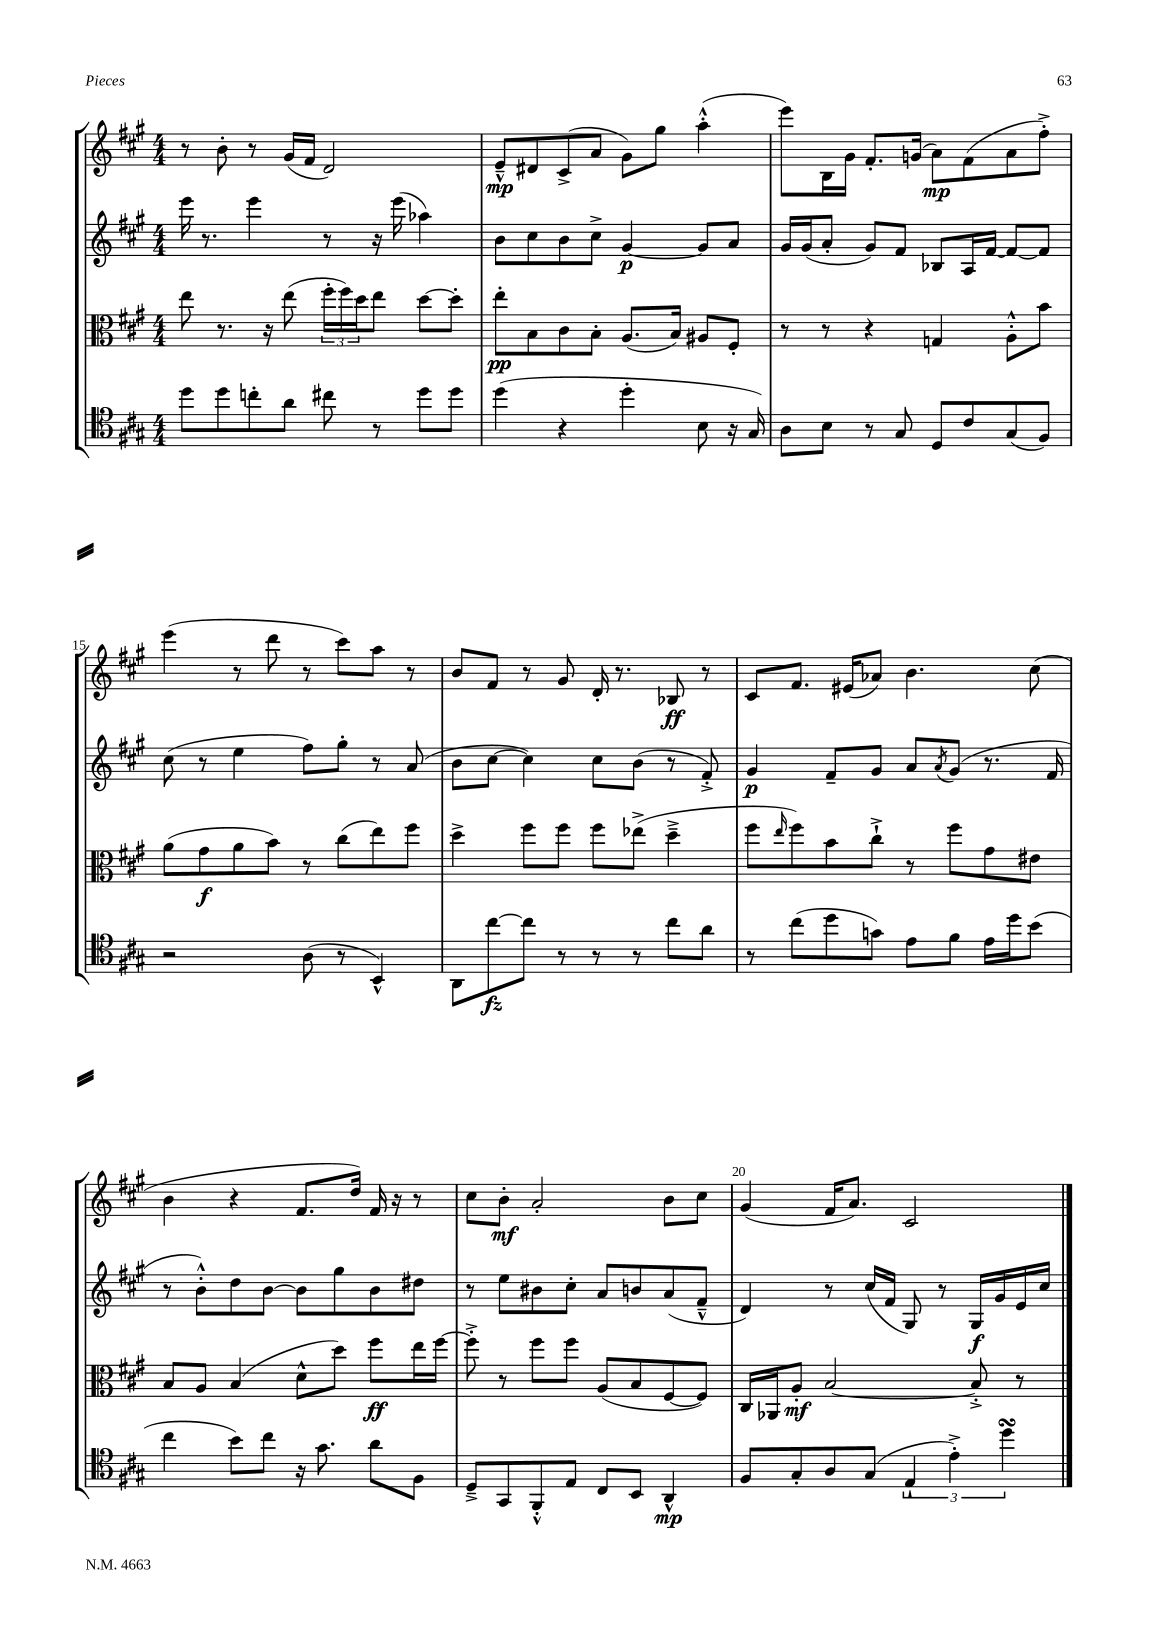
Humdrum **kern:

**kern	**kern	**kern	**kern
*staff4	*staff3	*staff2	*staff1
*clefC4	*clefC3	*clefG2	*clefG2
*k[f#c#g#]	*k[f#c#g#]	*k[f#c#g#]	*k[f#c#g#]
*M4/4	*M4/4	*M4/4	*M4/4
8dd\L	8ee\	16eee\	8r
.	.	8.r	.
8dd\	8.r	.	8b'\
8cc'\	.	4eee\	8r
.	16r	.	.
8a\J	(8ee\	.	(16g#/LL
.	.	.	16f#/JJ
8cc#\	24ff#'\LL	8r	2d/)
.	24ff#\)	.	.
.	24dd\J	.	.
8r	8ee\J	16r	.
.	.	(16eee\	.
8dd\L	[8dd\L	4aa-\)	.
8dd\J	8dd'\]J	.	.
=	=	=	=
(4dd\	8ee'\L	8b\L	8e~^^/L
.	8B\	8cc#\	8d#/
4r	8c#\	8b\	(8c#^/
.	8B'\J	8cc#^\J	8a/J
4dd'\	(8.A/L	[4g#/	8g#\L)
.	.	.	8gg#\J
.	16B/Jk)	.	.
8B\	8A#/L	8g#/]L	(4aa'^^\
16r	8F#'/J	8a/J	.
16G#/)	.	.	.
=	=	=	=
8A\L	8r	16g#/LL	8eee\L)
.	.	(16g#/J	.
8B\J	8r	8a'/J	16B\L
.	.	.	16g#\JJ
8r	4r	8g#/L)	8.f#'/L
8G#/	.	8f#/J	.
.	.	.	(16g/Jk
8D/L	4G/	8B-/L	8a\L)
8c#/	.	16A/L	(8f#\
.	.	[16f#/JJ	.
(8G#/	8A'^^\L	8f#/_L	8a\
8F#/J)	8b\J	8f#/]J	8ff#'^\J)
=	=	=	=
2r	(8a\L	(8cc#\	(4eee\
.	8g#\	8r	.
.	8a\	4ee\	8r
.	8b\J)	.	8ddd\
(8A\	8r	8ff#\L)	8r
8r	(8cc#\L	8gg#'\J	8ccc#\L)
4BB^^/)	8ee\)	8r	8aa\J
.	8ff#\J	(8a/	8r
=	=	=	=
8AA\L	4dd^\	8b\L	8b/L
[8cc#\	.	[8cc#\J	8f#/J
8cc#\]J	8ff#\L	4cc#\])	8r
8r	8ff#\J	.	8g#/
8r	8ff#\L	8cc#\L	16d'/
.	.	.	8.r
8r	(8ee-^\J	(8b\J	.
8cc#\L	4dd~^\	8r	8B-/
8a\J	.	8f#'^/)	8r
=	=	=	=
8r	8ff#\L	4g#/	8c#/L
.	16qqee/	.	.
(8cc#\L	8ff#\)	.	8.f#/J
8dd\	8b\	8f#~/L	.
.	.	.	(16e#/LK
8g\J)	8cc#`^\J	8g#/J	8a-/J)
8e\L	8r	8a/L	4.b\
.	.	8qa/	.
8f#\J	8ff#\L	(8g#/J	.
16e\LL	8g#\	8.r	.
16dd\J	.	.	.
(8b\J	8e#\J	.	(8cc#\
.	.	16f#/	.
=	=	=	=
4cc#\	8B/L	8r	4b\
.	8A/J	8b'^^\L)	.
8b\L)	(4B/	8dd\	4r
8cc#\J	.	[8b\J	.
16r	8d^^\L	8b\]L	8.f#/L
8.g#\	.	.	.
.	8dd\J)	8gg#\	.
.	.	.	16dd/Jk)
8a\L	8ff#\L	8b\	16f#/
.	.	.	16r
8F#\J	16ee\L	8dd#\J	8r
.	[16ff#\JJ	.	.
=	=	=	=
8D~^/L	8ff#'^\]	8r	8cc#\L
8GG#/	8r	8ee\L	8b'\J
8FF#'^^/	8ff#\L	8b#\	2a'/
8E/J	8ff#\J	8cc#'\J	.
8C#/L	(8A/L	8a/L	.
8BB/J	8B/	8b/	.
4AA^^/	[8F#/	(8a/	8b\L
.	8F#/]J)	8f#~^^/J	8cc#\J
=	=	=	=
8F#/L	16C#/LL	4d/)	(4g#/
.	16AA-/J	.	.
8G#'/	8A'/J	.	.
8A/	[2B/	8r	16f#/LK
.	.	.	8.a/J)
(8G#/J	.	(16cc#/LL	.
.	.	16f#/JJ	.
6E`/	.	8G#/)	2c#/
.	.	8r	.
6e'^\)	.	.	.
.	8B'^/]	16G#/LL	.
.	.	16g#/	.
6dd\	.	.	.
.	8r	16e/	.
.	.	16cc#/JJ	.
==	==	==	==
*-	*-	*-	*-
